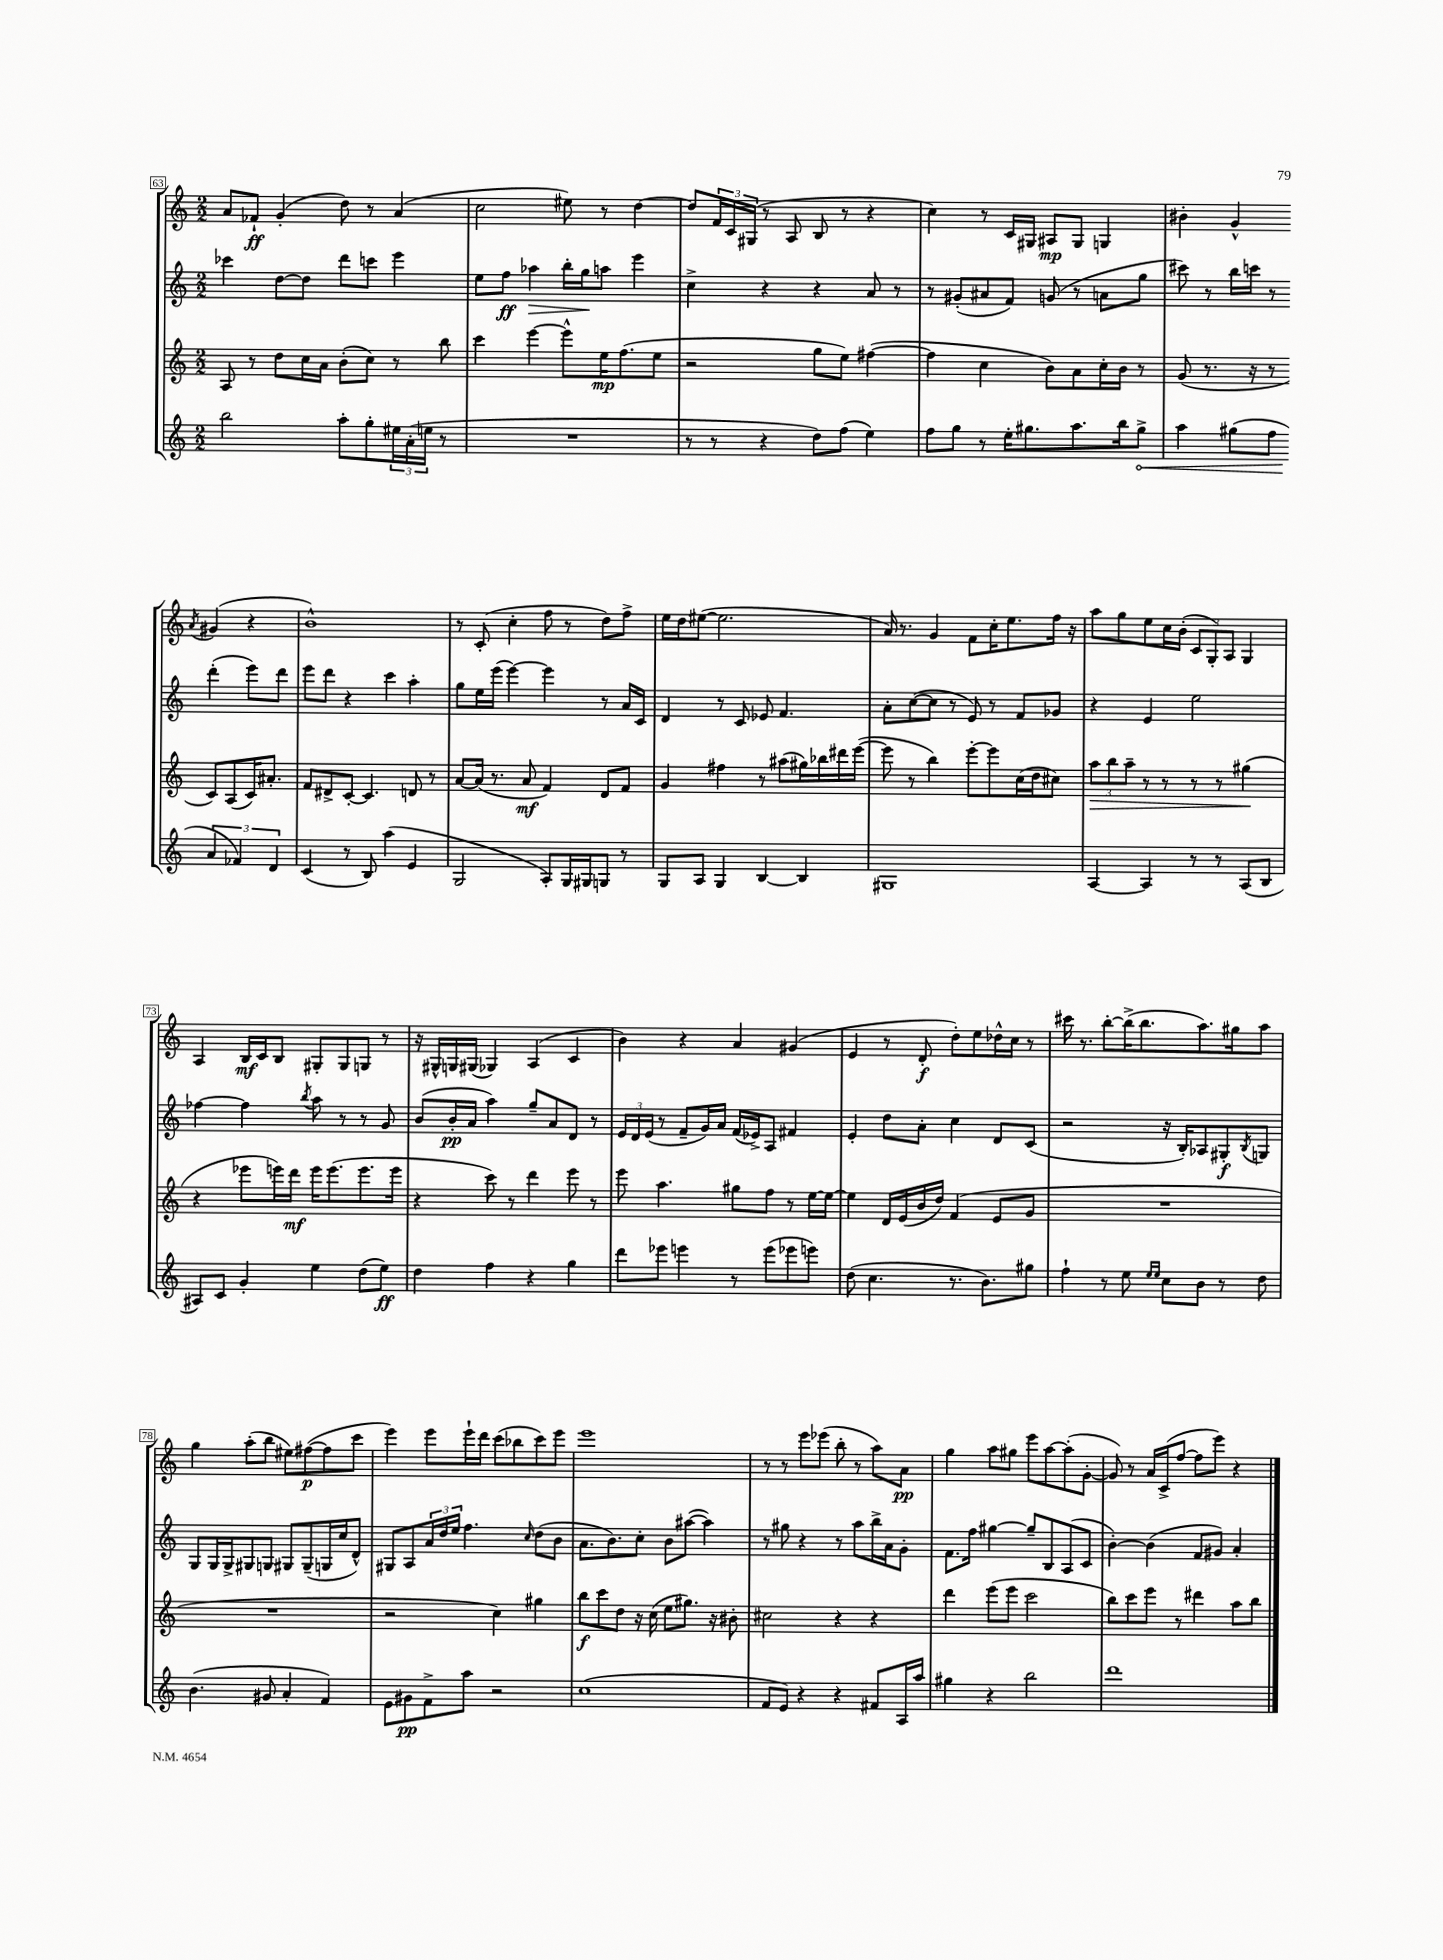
<<
\new StaffGroup <<
\new Staff = "s0" {
    \clef treble \key c \major \numericTimeSignature \time 2/2
    a'8 fes'8-!\ff g'4-.( d''8) r8 a'4( |
    c''2 eis''8) r8 d''4~ |
    d''8 \tuplet 3/2 { f'16 c'16 gis16( } r8 a8 b8 r8 r4 |
    c''4) r8 c'16 gis16 ais8\mp gis8 g4 |
    bis'4-. g'4-^ \acciaccatura { a'8 } gis'4( r4 |
    b'1-^) |
    r8 c'8-.( c''4-. f''8 r8 d''8) f''8-> |
    e''16 d''16 eis''8~( eis''2. |
    a'16) r8. g'4 f'8 c''16-. e''8. f''16 r16 |
    a''8 g''8 e''8 c''16 b'16-.( \tuplet 3/2 { c'8 g8-.) a8 } g4 |
    a4 b16\mf c'16 b8 gis8-. gis8 g8 r8 |
    r16 gis16-^ g16 gis16( ges4) a4( c'4 |
    b'4) r4 a'4 gis'4( |
    e'4 r8 d'8-.\f d''8-.) e''8 des''16-^ c''16 r8 |
    cis'''16 r8. b''8~-. b''16->( b''8. a''8.) gis''16 a''8 |
    g''4 a''8-.( b''8 eis''8) fis''8~\p( fis''8 c'''8 |
    e'''4) e'''8 e'''16-! d'''16 c'''8( bes''8 c'''8) e'''8 |
    e'''1 |
    r8 r8 e'''8 ees'''8( b''8-. r8 a''8) a'8\pp |
    g''4 a''8 gis''8 e'''8 a''8~ a''8-.( g'8~-. |
    g'8) r8 a'16 c'16->( f''8~ f''8 e'''8) r4 \bar "|." |
}
\new Staff = "s1" {
    \clef treble \key c \major \numericTimeSignature \time 2/2
    ces'''4 d''8~ d''8 d'''8 c'''8 e'''4 |
    e''8 f''8\ff aes''4\> b''16-. g''16\! a''8 e'''4 |
    c''4-> r4 r4 a'8 r8 |
    r8 gis'8-.( ais'8 f'8) g'8( r8 a'8 g''8 |
    cis'''8) r8 b''16 c'''16 r8 d'''4-.( e'''8) d'''8 |
    e'''8 d'''8 r4 c'''4 a''4-. |
    g''8 e''16 e'''16( e'''4~) e'''4 r8 a'16 c'16 |
    d'4 r8 c'8 ees'8 f'4. |
    a'8-. c''8~( c''8 r8 e'8) r8 f'8 ges'8 |
    r4 e'4 e''2 |
    fes''4~ fes''4 \acciaccatura { b''8 } a''8 r8 r8 g'8 |
    b'8( b'16-.\pp a'16 a''4) g''8-- a'8 d'8 r8 |
    \tuplet 3/2 { e'16 d'16 e'16( } r8 f'8-- g'16) a'16 f'16( ees'16->) a8 fis'4 |
    e'4-. d''8 a'8-. c''4 d'8 c'8( |
    r2 r16 b16-.) aes8 gis8-.\f \acciaccatura { b8 } g8 |
    g8 g16 g16-> gis8 g8 gis8 gis8--( g16 c''16 d'8-^) |
    gis8 a8 \tuplet 3/2 { a'16 d''16 e''16 } f''4. \grace { c''16 } d''8( b'8 |
    a'8. b'8.) c''8-. b'8 ais''8~( ais''4) |
    r8 gis''8 r4 r8 a''8 b''16-> a'16 g'8-. |
    f'8. f''16 gis''4~ gis''8-- b8 a8( c'8 |
    b'4~-.) b'4( f'8 gis'8) a'4-. \bar "|." |
}
\new Staff = "s2" {
    \clef treble \key c \major \numericTimeSignature \time 2/2
    a8 r8 d''8 c''16 a'16 b'8-.( c''8) r8 b''8 |
    c'''4 e'''4~ e'''8-^ e''16\mp f''8.( e''8 |
    r2 g''8 e''8) fis''4~( |
    fis''4 c''4 b'8) a'8 c''16-. b'16 r8 |
    g'8( r8. r16 r8 c'8) a8( c'16) ais'8.-. |
    f'8 dis'8-> c'8~-. c'4. d'8 r8 |
    a'8~ a'16( r8. a'8\mf f'4) d'8 f'8 |
    g'4 fis''4 r8 ais''8( gis''16) bes''16 dis'''16 e'''16~( |
    e'''8 r8 b''4) e'''8~-. e'''8 c''16( d''16 cis''8) |
    \tuplet 3/2 { a''8\> b''8 a''8-- } r8 r8 r8 r8 gis''4\!( |
    r4 ees'''8 e'''16) d'''16\mf e'''16 e'''8.( e'''8. e'''16 |
    r4 c'''8) r8 d'''4 e'''8 r8 |
    e'''8 a''4. gis''8 f''8 r8 e''16~ e''16~ |
    e''4 d'16 e'16( b'16 d''16) f'4( e'8 g'8 |
    R1 |
    R1 |
    r2 c''4) gis''4 |
    b''8\f c'''8 d''8 r16 c''16( e''8 gis''8.) r16 bis'8-. |
    cis''2 r4 r4 |
    d'''4 e'''8( e'''8 c'''2 |
    b''8) c'''8 e'''8 r8 dis'''4 a''8 b''8 \bar "|." |
}
\new Staff = "s3" {
    \clef treble \key c \major \numericTimeSignature \time 2/2
    b''2 a''8-. g''8-. \tuplet 3/2 { eis''16 a'16-.( e''16 } r8 |
    R1 |
    r8 r8 r4 d''8) f''8( e''4) |
    f''8 g''8 r8 e''16-. gis''8. a''8. b''16 \once \override Hairpin.circled-tip = ##t gis''8->\< |
    a''4 gis''8( f''8 \tuplet 3/2 { a'4\! fes'4) d'4 } |
    c'4( r8 b8) a''4( e'4 |
    g2 a8-.) g16 gis16 g8 r8 |
    g8 a8 g4 b4~ b4 |
    gis1 |
    a4~ a4 r8 r8 a8( b8 |
    ais8) c'8 g'4-. e''4 d''8( e''8\ff) |
    d''4 f''4 r4 g''4 |
    d'''8 ees'''8 e'''4 r8 e'''8( ees'''8 e'''8) |
    d''8( c''4. r8. b'8.) gis''8 |
    f''4-! r8 e''8 \grace { e''16 e''16 } c''8 b'8 r8 d''8 |
    b'4.( gis'8 a'4-. f'4) |
    e'8 gis'8\pp f'8-> a''8 r2 |
    c''1( |
    f'8 e'8) r4 r4 fis'8 a16 a''16 |
    gis''4 r4 b''2 |
    d'''1 \bar "|." |
}
>>
>>
\layout { \context { \Score currentBarNumber = #63 \override BarNumber.stencil = #(make-stencil-boxer 0.1 0.3 ly:text-interface::print) } }
